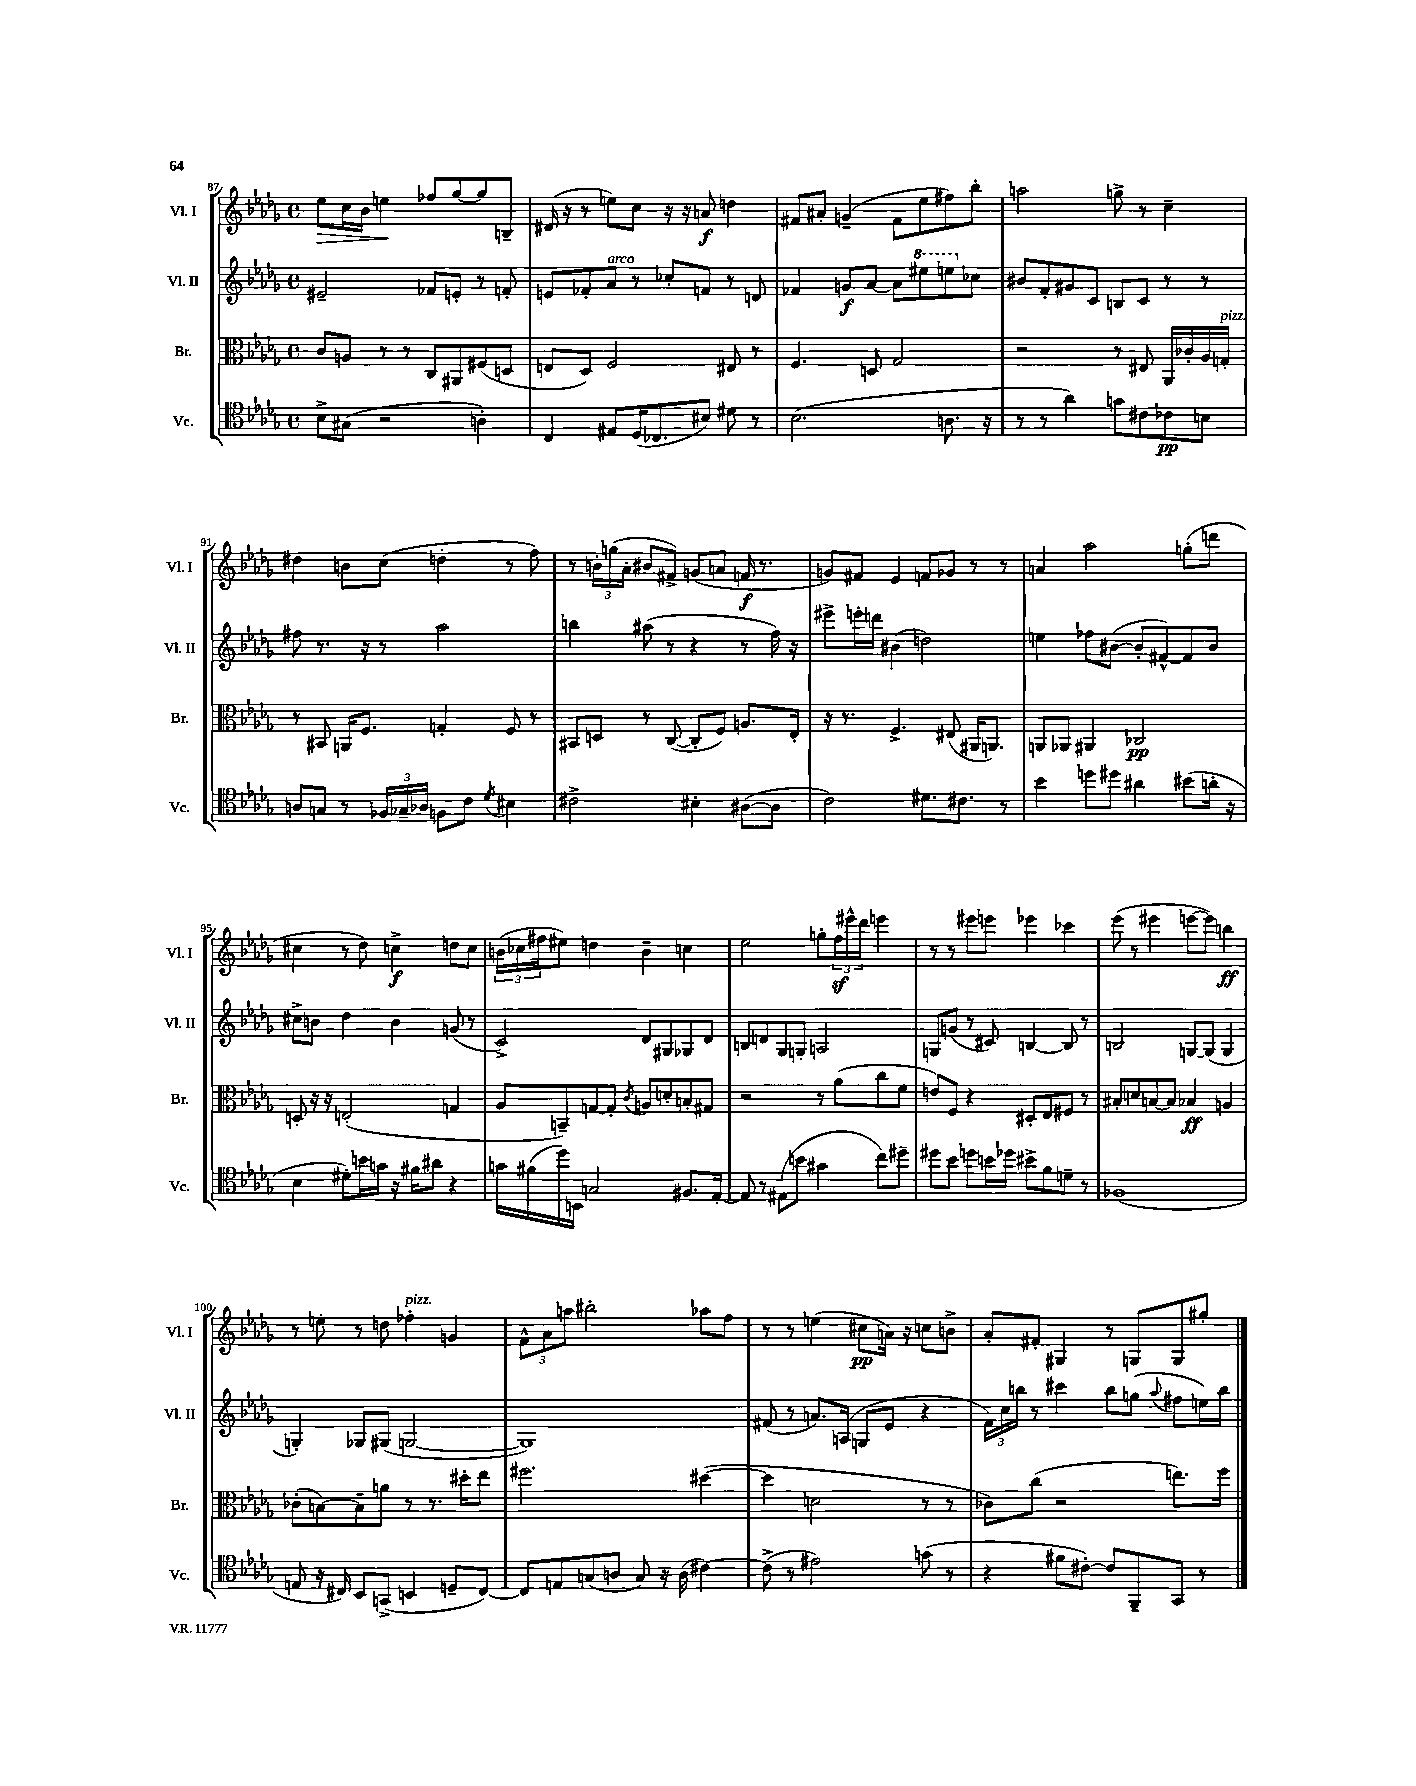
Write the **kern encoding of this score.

**kern	**kern	**kern	**kern
*staff4	*staff3	*staff2	*staff1
*clefC4	*clefC3	*clefG2	*clefG2
*k[b-e-a-d-g-]	*k[b-e-a-d-g-]	*k[b-e-a-d-g-]	*k[b-e-a-d-g-]
*M4/4	*M4/4	*M4/4	*M4/4
*met(c)	*met(c)	*met(c)	*met(c)
8B-^	8c	2e#~	8ee-
(8G#	8A	.	16cc
.	.	.	16b-
2r	8r	.	4ee
.	8r	.	.
.	8C	8f-	8ff-
.	8AA#	8e'	[8gg-
4A')	(8F#	8r	8gg-]
.	8D	8f'	8B~
=	=	=	=
4C	8E	8e	(16d#
.	.	.	16r
.	8D-)	8f-'	8r
8E#	2F	8a-	8ee)
(16D-	.	8r	8cc
8.C-	.	.	.
.	.	8cc-'	16r
.	.	.	16r
8B#)	.	8f	8a
8d#	8E#	8r	4dd
8r	8r	8d	.
=	=	=	=
(2.B-	4.F	4f-	8f#
.	.	.	8a#'
.	.	8g	(4g~
.	8D	[8a-	.
.	2G-	8a-]	8f#
.	.	8eee#	8ee-
8.A	.	8eee	8ff#)
.	.	8cc-	8bb-'
16r	.	.	.
=	=	=	=
8r	2r	8b#	2aa
8r	.	8f'	.
4a-)	.	8g#	.
.	.	8c	.
8g	8r	8B	8gg^
8c#	8E#	8c	8r
8c-	16AA-	8r	4cc~
.	16c-'	.	.
8B	16A-	8r	.
.	16G'	.	.
=	=	=	=
8A	8r	8ff#	4dd#
8G	8BB#	8.r	.
8r	16AA	.	8b
.	8.F	16r	.
24F-	.	8r	(8cc
24G-~	.	.	.
24A-	.	.	.
8F	4G'	2aa-	4dd'
8c	.	.	.
8qd-	.	.	.
4B#	8F	.	8r
.	8r	.	8ff)
=	=	=	=
2c#^	8BB#	4bb	8r
.	8D	.	24b'
.	.	.	(24gg
.	.	.	24a-'
.	8r	(8aa#	8b#
.	([8C	8r	8f#^)
4B#'	8C']	4r	(8g
.	8F)	.	8a
([8A#	8.A	8r	16f
.	.	.	8.r
8A#]	.	16ff)	.
.	16E-'	16r	.
=	=	=	=
2c)	16r	8eee#^	8g)
.	8.r	.	.
.	.	16eee'	8f#
.	.	16ddd	.
.	4.F^	(4b#	4e-
8.d#	.	2dd)	8f
.	(8E#	.	8g-
8.c#	.	.	.
.	16AA#	.	8r
.	8.AA)	.	.
8r	.	.	8r
=	=	=	=
4b-	8AA	4ee	4a
.	8AA-	.	.
8dd	4AA#	8ff-	2aa-
8dd#	.	([8b#	.
4a#	2C-	8b#']	.
.	.	[8f#^^)	.
(8b#	.	8f#]	(8gg'
16a'	.	8b#	8ddd
16r	.	.	.
=	=	=	=
4B-	8D'	8cc#^	4cc#
.	16r	8b	.
.	16r	.	.
8d#')	(2E'	4dd-	8r
16b	.	.	8dd-)
16g	.	.	.
16r	.	4b	4cc^
16f#	.	.	.
8a#	.	.	.
4r	4G	(8g	8dd
.	.	8r	8cc
=	=	=	=
16g	8A-	2c^)	(24b
.	.	.	24cc-
(16f#	.	.	.
.	.	.	24ff#
16dd-)	8BB~)	.	8ee#)
16BB	.	.	.
2G	[8G	.	4dd
.	8G']	.	.
.	8qc	.	.
.	8A	8d-	4b~
.	8d'	8G#	.
8.F#	8B'	8G-	4cc
.	8G#	8d-	.
[16E-'	.	.	.
=	=	=	=
8E-]	2r	8B	2ee-
8r	.	8d	.
(8E#	.	8G-	.
8b	.	8G'	.
4g#	8r	2A	8gg'
.	(8a-	.	24ff
.	.	.	24eee#^^
.	.	.	24ddd-
8cc)	8cc	.	4eee
8dd#~	8f	.	.
=	=	=	=
8dd#	8e)	8G	8r
8b-	8F	(8g	8r
8dd	4r	8r	8eee#
16b	.	8c#)	8eee
16dd-	.	.	.
8b#^	8D#'	[4B	4eee-
8f	8E-	.	.
8d~	8F#	8B]	4ccc-
8r	8r	8r	.
=	=	=	=
(1F-	8B#'	2B	(8eee-
.	8d	.	8r
.	[8B	.	4eee#
.	8B]	.	.
.	4B-	[8G	[8eee
.	.	(8G]	8eee])
.	4A	4G	4bb
=	=	=	=
8E	(8c-'	4G')	8r
16r	[8B)	.	8ee'
16C#)	.	.	.
8BB-	8B~]	8G-	8r
(8GG^	8a	(8G#	8dd
4BB	8r	[2G	4ff-'
.	8.r	.	.
8D~	.	.	4g
.	16dd#'	.	.
[8C#)	8ee-	.	.
=	=	=	=
8C#]	2.ff#	1G])	12f^^
.	.	.	12a-
8E	.	.	.
.	.	.	12aa
(8G	.	.	2bb#'
8A	.	.	.
8G)	.	.	.
16r	.	.	.
(16A	.	.	.
[4c#)	([4dd#	.	8aa-
.	.	.	8ff
=	=	=	=
(8c#^]	4dd#]	(8f#	8r
8r	.	8r	8r
2e#)	2d	8.a)	(4ee
.	.	(16A	.
.	.	8G	8cc#
.	.	8e-	16a)
.	.	.	16r
(8g	8r	4r	8cc
8r	8r	.	8b^
=	=	=	=
4r	8c-)	24f)	8a-'
.	.	24cc	.
.	.	24bb	.
.	(8cc	8r	8f#'
8f#	2r	4ccc#	4G#
[8c#')	.	.	.
8c#]	.	8bb	8r
8FF~	.	(8gg	8G
.	.	8qqaa-	.
8GG-	8.ee)	8ff#	8G
8r	.	16ee)	8gg#'
.	16ff	16bb	.
==	==	==	==
*-	*-	*-	*-
